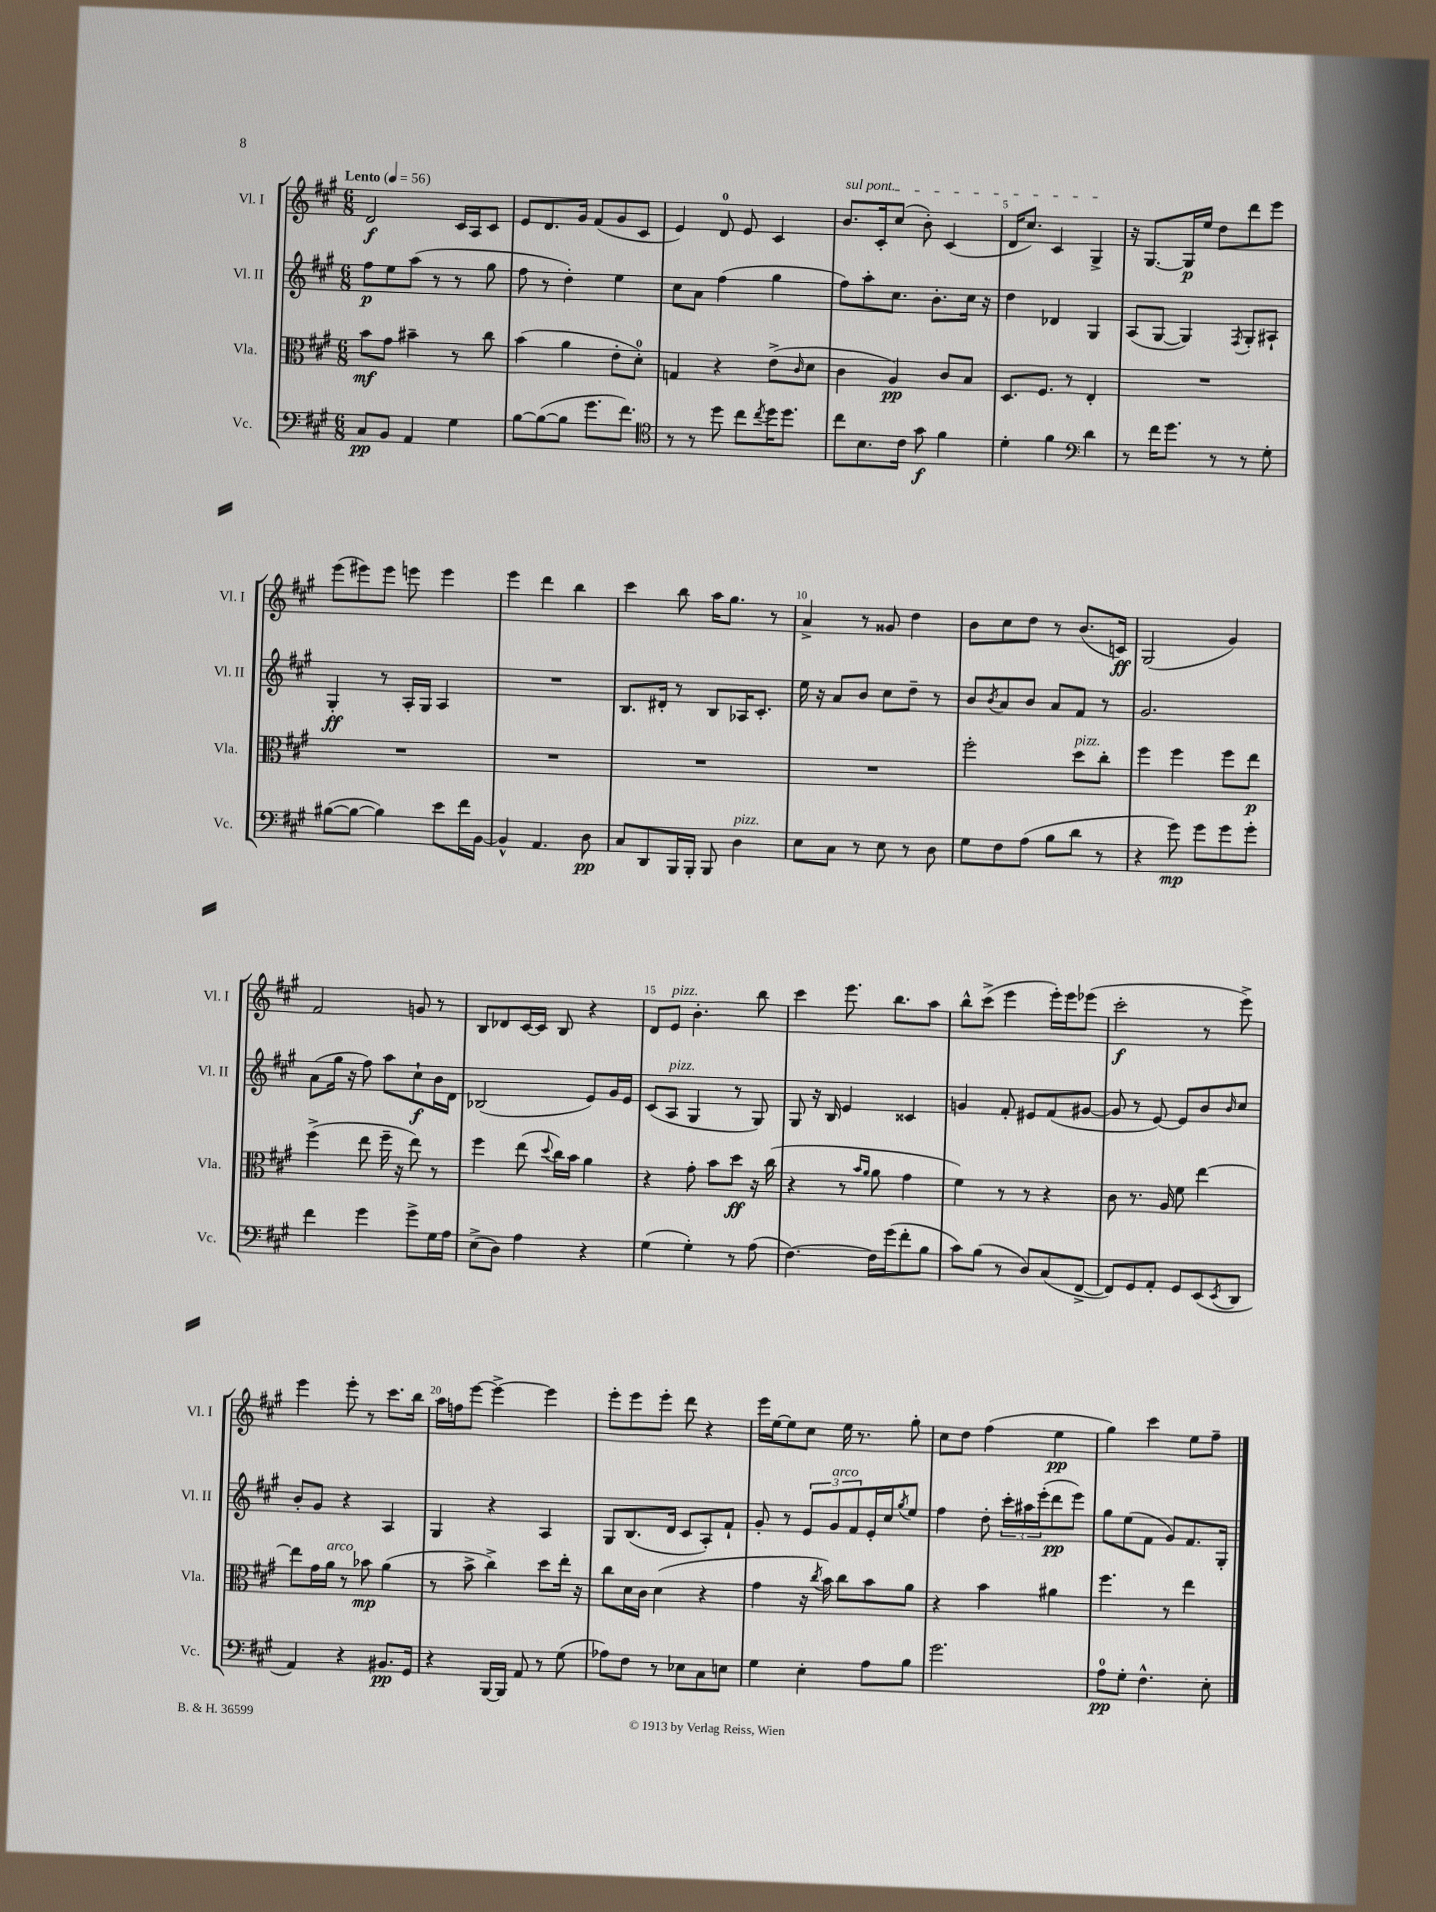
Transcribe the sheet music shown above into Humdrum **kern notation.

**kern	**kern	**kern	**kern
*staff4	*staff3	*staff2	*staff1
*clefF4	*clefC3	*clefG2	*clefG2
*k[f#c#g#]	*k[f#c#g#]	*k[f#c#g#]	*k[f#c#g#]
*M6/8	*M6/8	*M6/8	*M6/8
*MM56	*MM56	*MM56	*MM56
8C#/L	8b\L	8ff#\L	2d/
8BB/J	8g#\J	8ee\	.
4AA/	4b#~\	(8aa\J	.
.	.	8r	.
4G#\	8r	8r	16c#/LL
.	.	.	16A/J
.	8cc#\	8gg#\	8c#/J
=	=	=	=
[8B\L	(4b\	8ff#\	8e/L
(8B\_	.	8r	8.d/
8B\]J	4a\	4dd'\)	.
.	.	.	16g#/Jk
8.g#\L	.	.	(8f#/L
.	8e'\L	4ee\	8g#/
8.f#\J)	.	.	.
.	8d'\J)	.	8c#/J
=	=	=	=
*clefC4	*	*	*
8r	4G/	8cc#\L	4e/)
8r	.	8a\J	.
8dd\	4r	(4ff#\	8d/
8cc#\L	.	.	8e/
8qcc#/	.	.	.
16dd\K	(8e^\L	4gg#\	4c#/
8.dd\J	.	.	.
.	16qqc#/	.	.
.	8d\J	.	.
=	=	=	=
8cc#\L	4c#\	8ff#\L)	8.b/L
8.B\	.	8aa'\	.
.	.	.	16c#'/k
.	4A/)	8.cc#\J	(8cc#/J
16c#\Jk	.	.	.
8g#\	.	.	8b'\)
.	.	8.b'\L	.
4f#\	8c#/L	.	(4c#/
.	8B/J	16cc#\Jk	.
.	.	16r	.
=	=	=	=
4d'\	8.D/L	4dd\	16d/LK
.	.	.	8.cc#/J)
.	8.F#/J	.	.
4f#\	.	4d-/	4c#/
.	8r	.	.
*clefF4	*	*	*
4d\	4E'/	4G#/	4G#^/
=	=	=	=
8r	2.r	(8A/L	16r
.	.	.	[8.G#/L
16f#\LK	.	[8G#/J	.
8.g#\J	.	.	.
.	.	4G#/])	16G#/]L
.	.	.	16ee/JJ
8r	.	.	8dd\L
.	.	8qF#/	.
8r	.	8G#'/L	8ddd\
8G#'\	.	8A#`/J	8eee\J
=	=	=	=
([8B#\L	2.r	4G#'/	(8eee\L
8B#\_J	.	.	8eee#\)
4B#\])	.	8r	8eee#\J
.	.	16A'/LL	8eee\
.	.	16G#/JJ	.
8e\L	.	4A/	4eee\
16f#\L	.	.	.
[16BB\JJ	.	.	.
=	=	=	=
4BB^^/]	2.r	2.r	4eee\
4.AA/	.	.	4ddd\
.	.	.	4bb\
8D\	.	.	.
=	=	=	=
8C#/L	2.r	8.B/L	4ccc#\
8DD/	.	.	.
.	.	16d#'/Jk	.
16BBB/L	.	8r	8bb\
16BBB'/JJ	.	.	.
8BBB/	.	8B/L	16aa\LK
.	.	.	8.gg#\J
4D\	.	16A-/K	.
.	.	8.c#'/J	.
.	.	.	8r
=	=	=	=
8E\L	2.r	16ee\	4a^/
.	.	16r	.
8C#\J	.	8a/L	.
8r	.	8b/J	8r
8E\	.	8cc#\L	8g##/
8r	.	8dd~\J	4dd\
8D\	.	8r	.
=	=	=	=
8G#\L	2ff#'\	8b/L	8b\L
.	.	8qb/	.
8F#\	.	8a/	8cc#\
(8A\J	.	8b/J	8dd\J
8B\L	.	8a/L	8r
8d\J	8dd\L	8f#/J	(8.b/L
8r	8cc#'\J	8r	.
.	.	.	16c/Jk)
=	=	=	=
4r	4ff#\	2.g#/	(2G#/
8g#\)	4ff#\	.	.
8g#\L	.	.	.
8g#\	8ff#\L	.	4g#/)
8g#'\J	8ee\J	.	.
=	=	=	=
4f#\	(4ff#^\	(8a\L	2f#/
.	.	16gg#\Jk	.
.	.	16r	.
4g#\	8ee\	8ff#\)	.
.	16ff#~\	8aa\L	.
.	16r	.	.
8g#^\L	8ee\)	8cc#`\	8g/
16G#\L	8r	16b\L	8r
16A\JJ	.	16d\JJ	.
=	=	=	=
(8E^\L	4ff#\	(2B-/	8B/L
8D\J)	.	.	8d-/
4A\	(8ee\	.	[16c#/L
.	.	.	16c#/]JJ
.	8qqdd/	.	.
.	16cc#\LL)	.	8B/
.	16b\JJ	.	.
4r	4a\	8e/L)	4r
.	.	16g#/L	.
.	.	16e/JJ	.
=	=	=	=
(4G#\	4r	(8c#/L	8d/L
.	.	8A/J	8e/J
4G#'\)	8g#'\	4G#/	4.b'\
.	8b\L	.	.
8r	8dd\J	8r	.
(8A\	16r	8G#/)	8bb\
.	(16cc#\	.	.
=	=	=	=
[4.F#\)	4r	8G#/	4ccc#\
.	.	16r	.
.	.	16B/	.
.	8r	4e/	8.eee\
.	16qqb/LL	.	.
.	16qqa/JJ	.	.
16F#\]LL	8a\	.	.
(16g#\J	.	.	8.bb\L
8f#'\	4g#\	4c##/	.
8B\J	.	.	8aa\J
=	=	=	=
8c#\L)	4f#\)	4g/	8bb^^\L
(8B\J	.	.	(8ccc#^\J
8r	8r	8f#'/	4eee\
8D/L)	8r	8e#/L	.
(8C#/	4r	(8f#/	16eee'\LL)
.	.	.	16eee\J
[8FF#^/J	.	[8g#/J	(8eee-\J
=	=	=	=
8FF#/]L)	8c#\	8g#/]	2ccc#'\
8GG#/	8.r	8r	.
8AA'/J	.	[8e/)	.
.	16A/	.	.
8GG#/L	8f#\	8e/]L	.
(8EE/	[4ee\	8b/	8r
8qEE/	.	16qqb/	.
8DD/J	.	8cc#/J	8eee^\)
=	=	=	=
4AA/)	8ee\]L	8b'/L	4eee\
.	16g#\L	8g#/J	.
.	16a\JJ	.	.
4r	8r	4r	8eee'\
.	8b-\	.	8r
8.BB#/L	(4a\	4A/	8.ccc#\L
16GG#/Jk	.	.	16bb\Jk
=	=	=	=
4r	8r	4G#/	16aa\LL
.	.	.	16ff\J
.	8b^\	.	[8eee\J
[16BBB/LL	4cc#^\)	4r	4eee^\_
16BBB/]JJ	.	.	.
8AA/	.	.	.
8r	8dd\L	4A/	4eee\]
(8G#\	16ee'\Jk	.	.
.	16r	.	.
=	=	=	=
8A-\L)	8cc#\L	8G#/L	8eee'\L
8F#\J	16d\L	(8.B/	8eee\
.	16c#\JJ	.	.
8r	(4d\	.	8eee'\J
.	.	16d/Jk	.
8E-\L	.	8c#/L	8ddd\
8C#\	4r	8A'/)	4r
8E\J	.	8f#`/J	.
=	=	=	=
4G#\	4g#\	8g#'/	16eee\LL
.	.	.	[16ee\J
.	.	8r	8ee\]
4E'\	16r	12e/L	8cc#\J
.	8qcc#/	.	.
.	16b\)	.	.
.	.	12g#/	.
.	8cc#\L	.	16ee\
.	.	12f#/	.
.	.	.	8.r
8A\L	8b\	16e'/L	.
.	.	16cc#/J	.
.	.	8qgg#/	.
8B\J	8a\J	8ee/J	8gg#'\
=	=	=	=
2.g#\	4r	4ff#\	8cc#\L
.	.	.	8dd\J
.	4b\	8dd'\	(4ff#\
.	.	24ccc#'\LL	.
.	.	24aa#\	.
.	.	(24eee'\J	.
.	4a#\	8ddd\	4ee\
.	.	8eee\J)	.
=	=	=	=
8A\L	4.ff#\	8gg#\L	4gg#\)
8G#'\J	.	(8ee\	.
4.F#^^\	.	8f#\J	4ccc#\
.	8r	8g#/L)	.
.	4ee\	8.f#/	8ee\L
8E'\	.	.	8ff#~\J
.	.	16G#'/Jk	.
==	==	==	==
*-	*-	*-	*-
